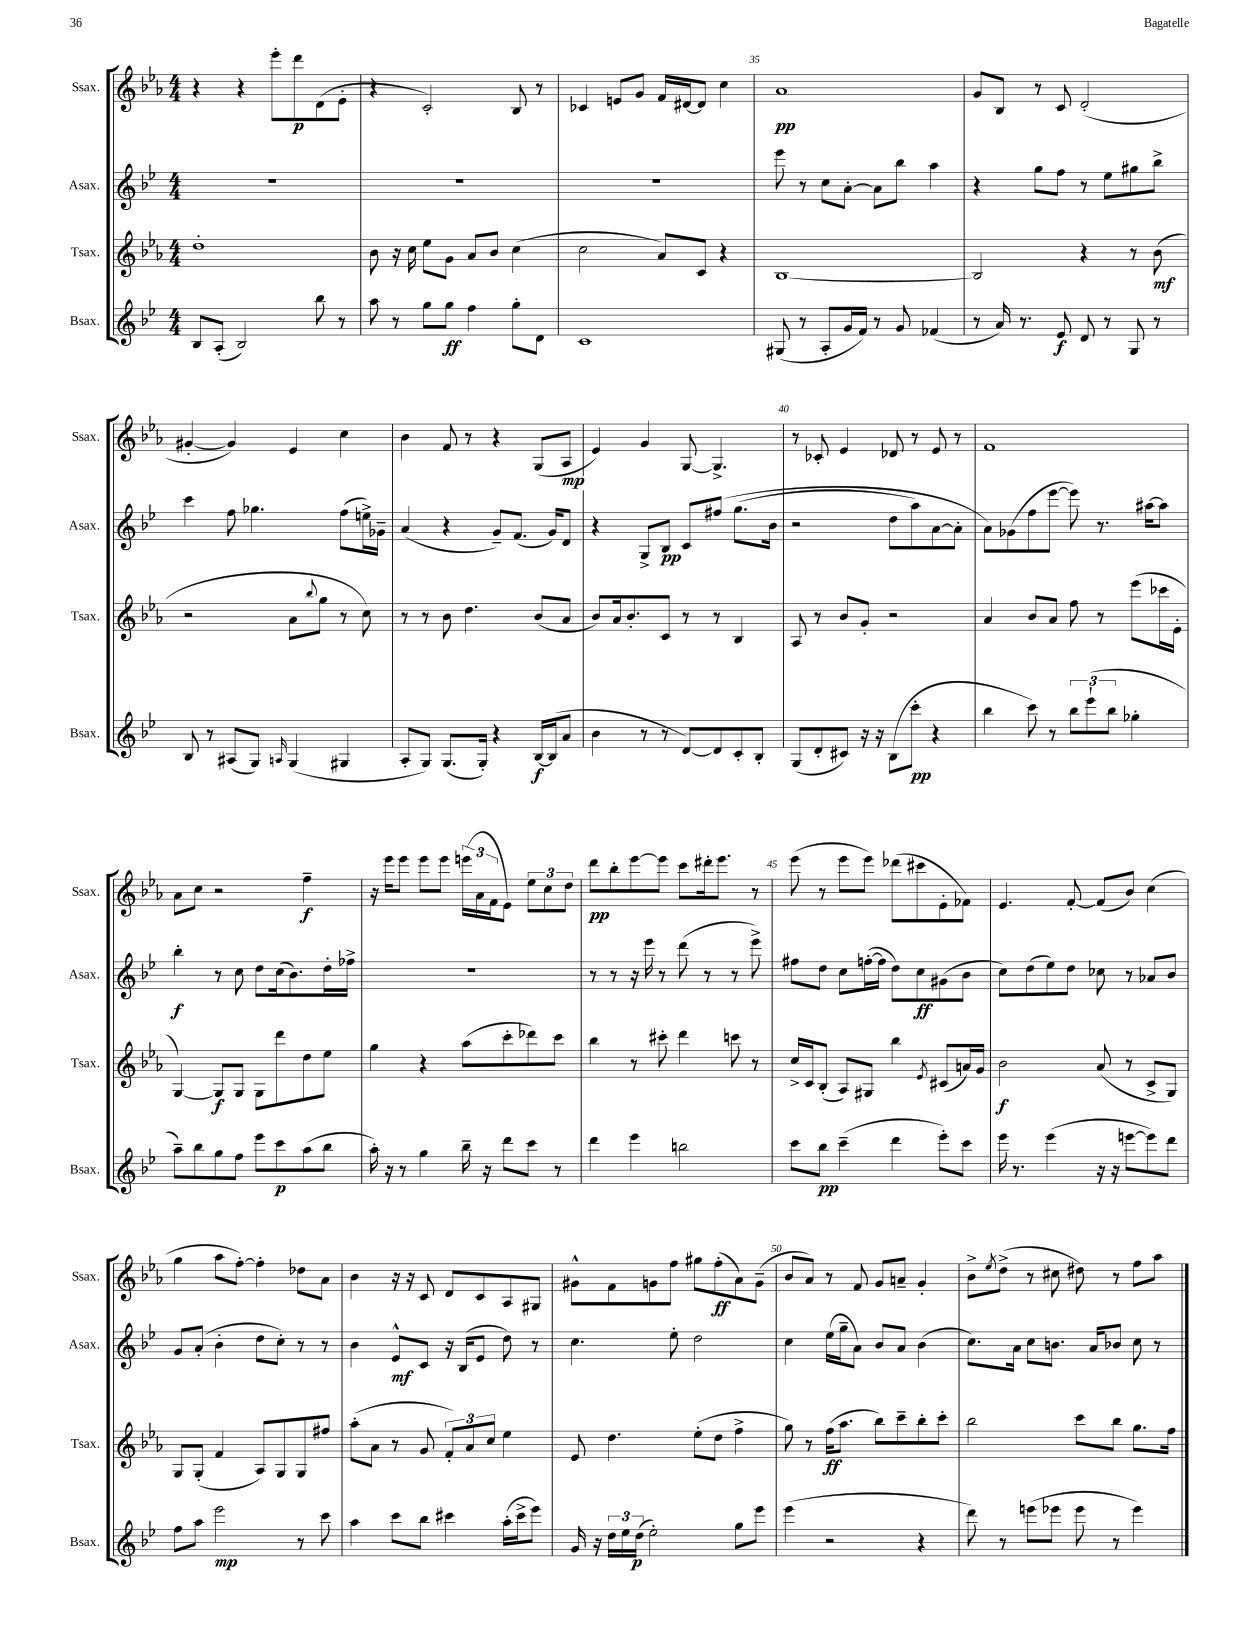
<<
\new StaffGroup <<
\new Staff = "s0" \with { instrumentName = "Ssax." shortInstrumentName = "Ssax." } {
    \clef treble \key ees \major \numericTimeSignature \time 4/4
    r4 r4 ees'''8-. d'''8\p d'8( ees'8-. |
    r4 c'2-.) bes8 r8 |
    ces'4 e'8 g'8 f'16 dis'16~ dis'8 c''4 |
    aes'1\pp |
    g'8 bes8 r8 c'8 d'2-.( |
    gis'4~-. gis'4) ees'4 c''4 |
    bes'4 f'8 r8 r4 g8( aes8\mp |
    ees'4) g'4 g8~ g4.-> |
    r8 ces'8-. ees'4 des'8 r8 ees'8 r8 |
    f'1 |
    aes'8 c''8 r2 f''4--\f |
    r16 ees'''16 ees'''8 ees'''8 ees'''8 \tuplet 3/2 { e'''16( aes'16 f'16 } ees'8) \tuplet 3/2 { ees''8 c''8 d''8 } |
    d'''8\pp bes''8-. ees'''8~ ees'''8 c'''8 dis'''16-. ees'''8. r8 |
    ees'''8( r8 ees'''8 ees'''8) des'''8( cis'''8 ees'8-. fes'8) |
    ees'4. f'8~-. f'8( bes'8) c''4( |
    g''4 aes''8 f''8~-.) f''4-. des''8 aes'8 |
    bes'4 r16 r16 c'8 d'8 c'8 aes8 gis8 |
    gis'8-^ f'8 g'8 f''8 gis''8 f''8-.\ff( aes'8) g'8--( |
    bes'8 aes'8) r8 f'8 g'8 a'8-- g'4-. |
    bes'8-> \acciaccatura { ees''8 } d''8->( r8 cis''8 dis''8) r8 f''8 aes''8 \bar "|." |
}
\new Staff = "s1" \with { instrumentName = "Asax." shortInstrumentName = "Asax." } {
    \clef treble \key bes \major \numericTimeSignature \time 4/4
    R1 |
    R1 |
    R1 |
    ees'''8 r8 c''8 a'8~-. a'8 bes''8 a''4 |
    r4 g''8 f''8 r8 ees''8 gis''8 bes''8-> |
    c'''4 f''8 ges''4. f''8( e''16->) ges'16-- |
    a'4( r4 g'8--) f'8.( g'16) d'8 |
    r4 g8-> bes8\pp c'8 fis''8\( g''8.( bes'16 |
    r2 d''8 a''8) a'8~ a'8-. |
    a'8\) ges'8( f''8 ees'''8~ ees'''8) r8. ais''16~ ais''8 |
    bes''4-.\f r8 c''8 d''8 c''16( bes'8.) d''16-. fes''16-> |
    r1 |
    r8 r8 r16 ees'''16 r8 d'''8( r8 r8 ees'''8->) |
    fis''8 d''8 c''8 f''16~-.( f''16 d''8) c''8\ff gis'8( bes'8 |
    c''8) d''8( ees''8) d''8 ces''8 r8 aes'8 bes'8 |
    g'8 a'8-.( bes'4-. d''8 c''8-.) r8 r8 |
    bes'4 ees'8-^\mf c'8 r16 bes16( ees'8 d''8) r8 |
    c''4. ees''8-. d''2 |
    c''4 ees''16( g''16-- a'8) bes'8 a'8 bes'4( |
    c''8.) a'16 c''8 b'8. a'16 bes'8 c''8 r8 \bar "|." |
}
\new Staff = "s2" \with { instrumentName = "Tsax." shortInstrumentName = "Tsax." } {
    \clef treble \key ees \major \numericTimeSignature \time 4/4
    d''1-. |
    bes'8 r16 c''16 ees''8 g'8 aes'8 bes'8 c''4( |
    c''2 aes'8) c'8 r4 |
    bes1~ |
    bes2 r4 r8 bes'8\mf( |
    r2 aes'8 \appoggiatura { bes''8 } g''8 r8 c''8) |
    r8 r8 bes'8 d''4. bes'8( aes'8 |
    bes'8) aes'16 bes'8.-. c'8 r8 r8 bes4 |
    aes8 r8 bes'8 g'8-. r2 |
    aes'4 bes'8 aes'8 f''8 r8 ees'''8( ces'''16 ees'16-. |
    g4~) g8\f g8 g8 d'''8 d''8 ees''8 |
    g''4 r4 aes''8( c'''8-. des'''8) c'''8 |
    bes''4 r8 cis'''8-. d'''4 c'''8 r8 |
    c''16-> c'16 bes8-.( aes8) gis8 bes''4 \acciaccatura { ees'8 } cis'8( a'16) g'16 |
    bes'2\f aes'8( r8 c'8-> g8) |
    g8 g8-.( f'4 aes8) g8 g8 fis''8 |
    aes''8-.( aes'8 r8 g'8 \tuplet 3/2 { f'8-.) aes'8 c''8 } ees''4 |
    ees'8 d''4. ees''8-.( d''8 f''4-> |
    g''8) r8 f''16\ff( aes''8. bes''8) c'''8-- bes''8-. c'''8-. |
    bes''2 c'''8 bes''8 g''8. f''16 \bar "|." |
}
\new Staff = "s3" \with { instrumentName = "Bsax." shortInstrumentName = "Bsax." } {
    \clef treble \key bes \major \numericTimeSignature \time 4/4
    bes8 a8-.( bes2) bes''8 r8 |
    a''8 r8 g''8 g''8\ff f''4 g''8-. d'8 |
    c'1 |
    gis8( r8 a8-. g'16 f'16) r8 g'8 fes'4( |
    r8 a'16) r8. ees'8\f d'8 r8 g8 r8 |
    bes8 r8 ais8( g8) \grace { a16 } g4( gis4 |
    a8-. g8) g8.( g16-.) r4 bes16~\f bes16( a'8 |
    bes'4 r8 r8 d'8~) d'8 c'8-. bes8-. |
    g8( d'8-. cis'8) r16 r16 bes8( c'''8-.\pp r4 |
    bes''4 c'''8) r8 \tuplet 3/2 { bes''8 ees'''8-!( bes''8 } ges''4-. |
    a''8--) bes''8 g''8 f''8 ees'''8 c'''8\p a''8( bes''8 |
    a''16-.) r16 r8 g''4 bes''16-- r16 d'''8 c'''8 r8 |
    d'''4 ees'''4 b''2 |
    c'''8 bes''8\pp c'''4--( d'''4 ees'''8-.) c'''8 |
    ees'''16 r8. ees'''4( r16 r16 e'''8~ e'''8) d'''8 |
    f''8 a''8 ees'''2\mp r8 c'''8 |
    a''4 c'''8 bes''8 cis'''4 a''16-.( cis'''16-> ees'''8) |
    g'16 r16 \tuplet 3/2 { d''16 ees''16 d''16\p( } ees''2-.) g''8 ees'''8 |
    ees'''4( r2 r4 |
    d'''8) r8 e'''8( ees'''8 ees'''8 r8 ees'''4) \bar "|." |
}
>>
>>
\layout { \context { \Score currentBarNumber = #32 \override BarNumber.break-visibility = ##(#f #t #t) barNumberVisibility = #(every-nth-bar-number-visible 5) } }
